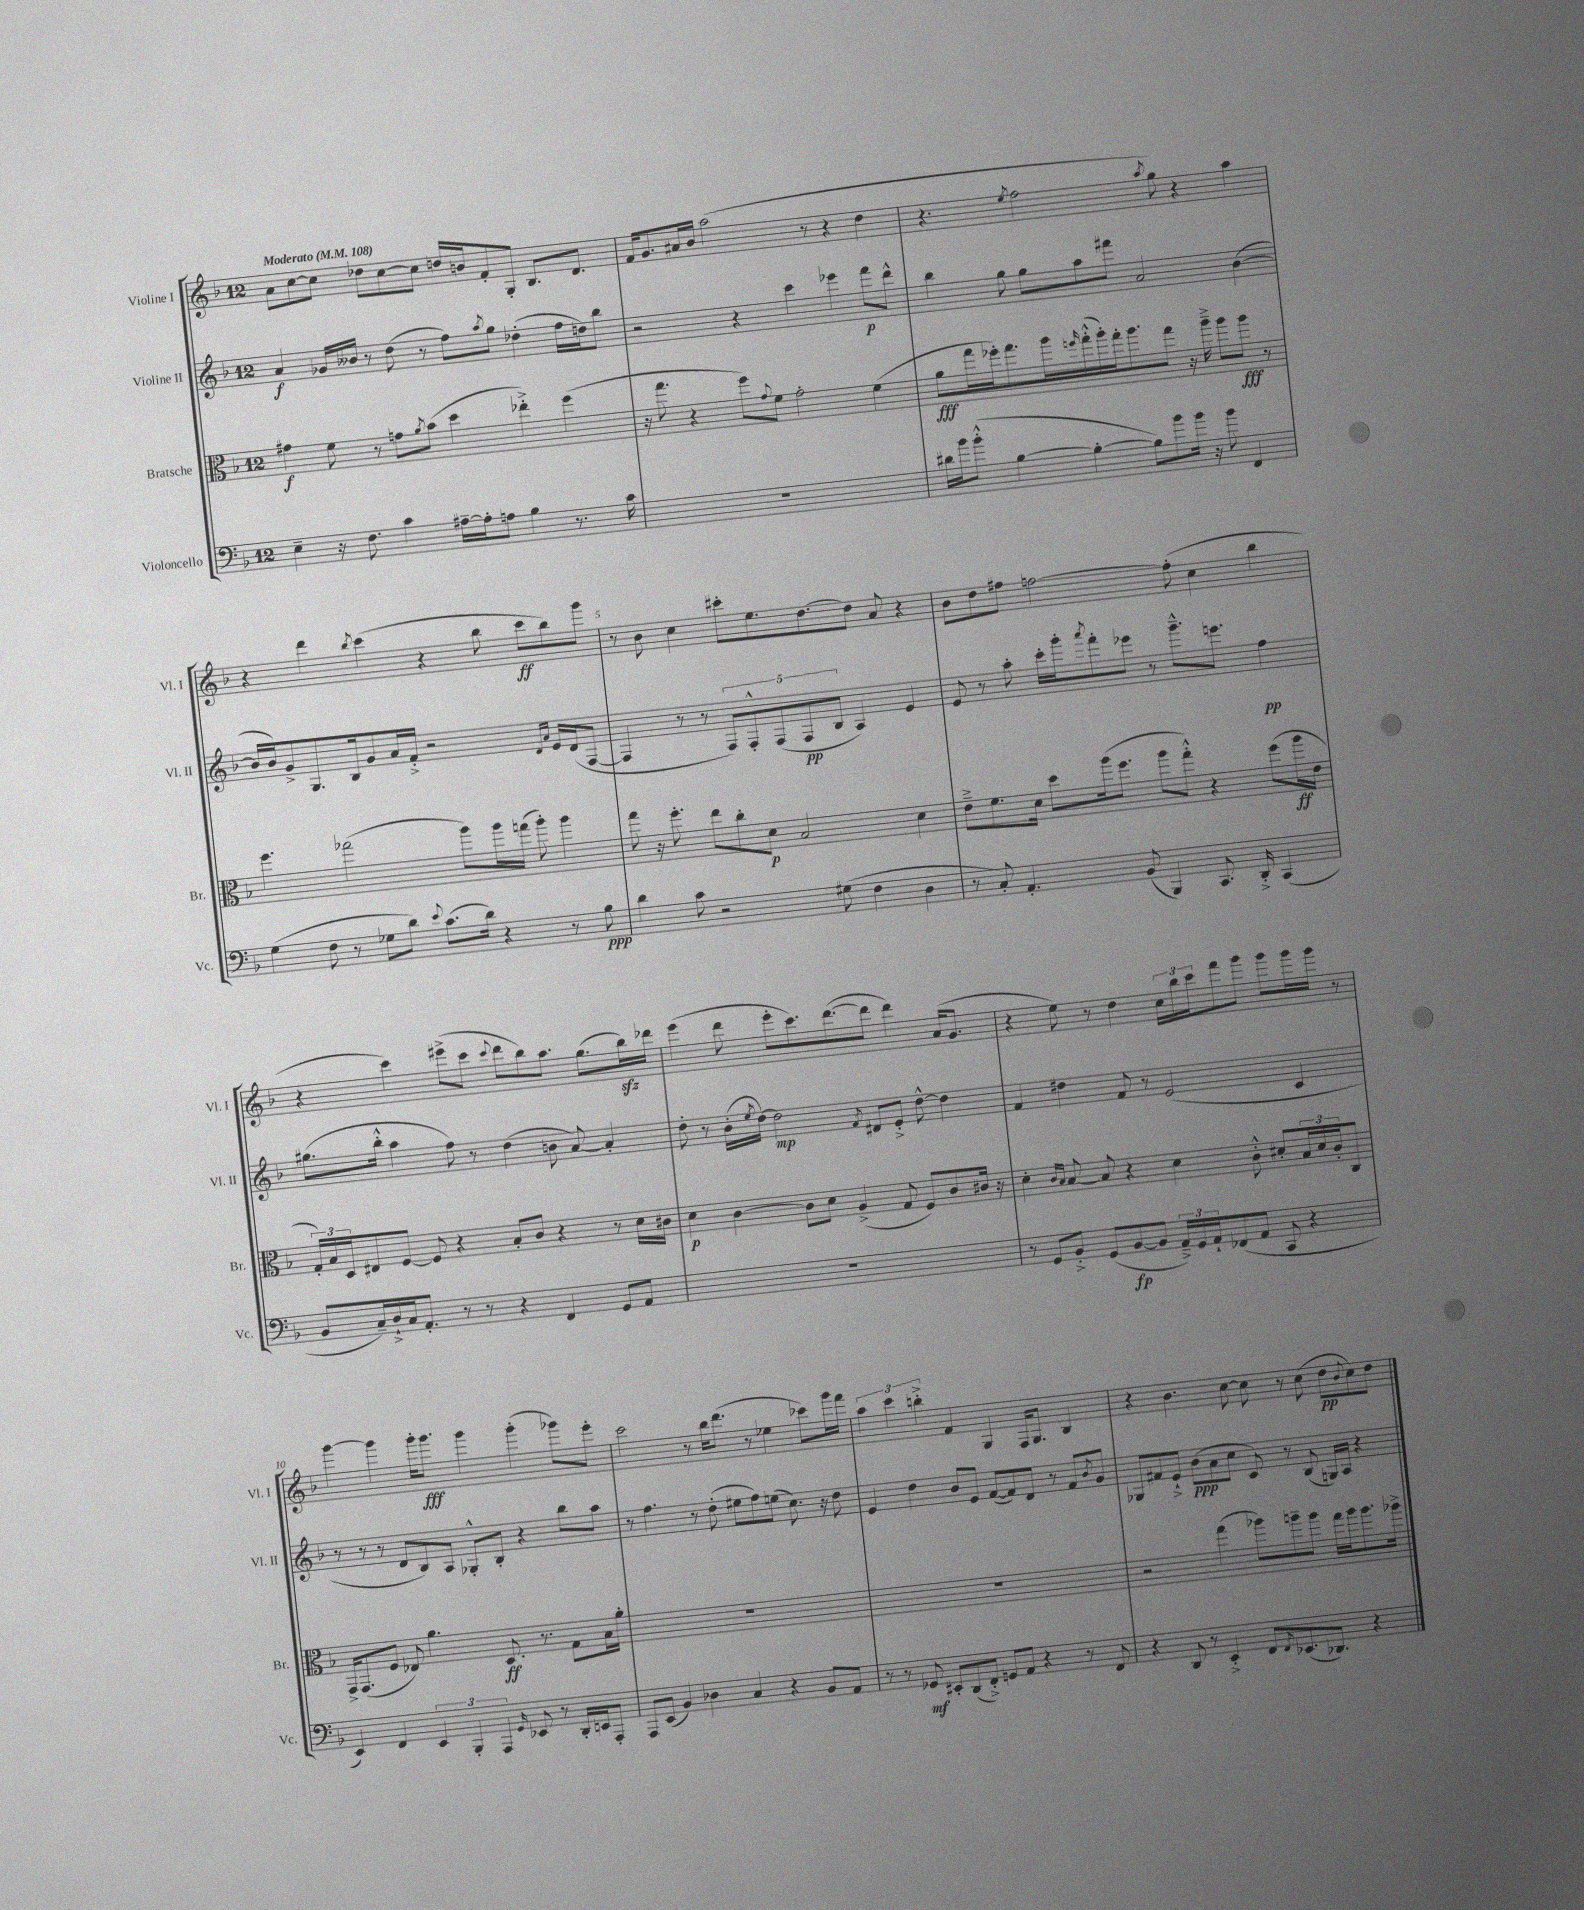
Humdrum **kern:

**kern	**kern	**kern	**kern
*staff4	*staff3	*staff2	*staff1
*clefF4	*clefC3	*clefG2	*clefG2
*k[b-]	*k[b-]	*k[b-]	*k[b-]
*M12/8	*M12/8	*M12/8	*M12/8
*MM108	*MM108	*MM108	*MM108
4E~\	4g#\	4a/	8a\L
.	.	.	[8cc\
16r	8f\	16g-/LL	8cc\]J
8.F\	.	16b--/JJ	.
.	8r	8r	8dd-\L
4c\	8g\L	(8dd\	[8cc\
.	8qa/	.	.
.	(8b-\J	8r	8cc\]J
[16A#~\LL	4dd\	8ff\L)	16dd/LL
16A#'\]J	.	.	16b/J
.	.	8qaa/	.
8A\J	.	8gg\J	8f'/
4B-\	4ee-'^\)	(4dd-'\	8G'/J
.	.	.	8.B-/L
8.r	(4ff\	16ff\LL	.
.	.	16dd\J)	8.d/J
.	.	8bb-\J	.
16c\	.	.	.
=	=	=	=
1.r	16r	2r	16f/LK
.	8.gg\	.	8.g/
.	4r	.	16a#/L
.	.	.	16b-/JJ
.	.	.	(2aa\
.	8ff\L)	4r	.
.	8qqg/	.	.
.	8f\J	.	.
.	2g'\	4ccc\	.
.	.	.	8r
.	.	4eee-\	4r
.	(4f\	8fff\L	4dd\
.	.	8ddd^^\J	.
=	=	=	=
16d#\LL	8a\L	4bb-\	4.r
16b-\J	.	.	.
(8b-'^^\J	16gg\L	.	.
.	16ff-'\J)	.	.
[4B-\	8.gg\	8gg\	.
.	.	.	8qee/
.	.	8gg\L	2ff\
.	16aa\L	.	.
.	16qqff/	.	.
4B-'\_	(16gg'^^\	8aa\	.
.	16aa'\)	.	.
.	16gg'\J	8fff#\J	.
.	8.aa\	.	.
8B-\]L)	.	2a/	.
.	.	.	8qaa/
8b-\	8gg\J	.	8gg\)
16b-\Jk	16r	.	4r
16r	16aa~^\	.	.
8b-\	8aa\L	.	.
4FF/	8aa\J	([4b-\	4aa\
.	8r	.	.
=	=	=	=
(4G\	4.ff\	16b-/]LL	4r
.	.	16b-/J)	.
.	.	8g^/	.
8F\	.	8.G/	4ddd\
8r	(2gg-\	.	.
.	.	16B-/k	.
.	.	.	8qbb-/
8G-\L	.	8g/	(4ccc\
8d\J)	.	16a/L	.
.	.	16f'^/JJ	.
8qqe/	.	.	.
(8.c\L	.	2r	4r
.	8aa\L)	.	.
16d\Jk)	.	.	.
4r	16aa\L	.	8bb-\
.	(16gg\JJ	.	.
.	8aa'\)	.	8ccc\L
.	.	16qqd/LL	.
.	.	16qqa/JJ	.
8r	4aa\	16e/LL	8bb-\)
.	.	(16d/J	.
8B-\	.	[8F/J	8ggg\J
=	=	=	=
4d\	8gg\	4F/]	8r
.	16r	.	8b-\
.	8.ff'\	.	.
8c\	.	8r	4cc\
2r	8ee\L	8r	.
.	8cc'\	10F/L)	8ccc#'\L
.	.	10F'^^/	.
.	8d\J	.	8.ee\
.	.	(10F/	.
.	2B-/	.	.
.	.	10F/	.
.	.	.	[8.dd\
(8G#\	.	.	.
.	.	10B-/J	.
4F\	.	4A/)	8dd\]J
.	.	.	8a/
4D\	4d\	4e/	4r
=	=	=	=
8r	8e~^\L	8e/	8b-\L
8C'/)	8.f\	8r	8dd\
4.AA'/	.	8aa'\	8ff#\J
.	16d\Jk	.	.
.	8dd\L	16ccc'\LL	[2ff\
.	.	16ggg'\J	.
.	.	8qaaa/	.
.	(16aa\k	8fff'\	.
.	8.ff\J	.	.
(8BB-/	.	8eee-\J	.
4BBB-/)	8aa\L	8r	.
.	8gg'^^\J)	8.ggg~^^\L	(8ff'\]
8.CC/	4r	.	4cc\
.	.	8.eee\J	.
16DD'^/	.	.	.
(4CC/	(8ff\L	4ff\	4bb-\
.	16aa\L	.	.
.	16e\JJ	.	.
=	=	=	=
8BB-/L	24G'/LL)	(8.gg#\L	4r
.	24B-/	.	.
.	24D/J	.	.
16C~/L)	8E#/	.	.
16D`^/	.	16bb-'^^\Jk	.
16C/J	[8F/J	4aa\	4ccc\)
8.AA'/J	.	.	.
.	8F/]	.	.
8r	4r	8ff\)	(8eee#^\L
8r	.	8r	8ccc\J
.	.	.	8qqccc/
4r	8B-'/L	(4dd\	8ddd\L
.	8c/J	.	8bb-\)
4FF/	4r	8b\	8.aa\J
.	.	[8a/)	.
.	.	.	(8.gg\L
8GG/L	8r	4a'/]	.
8AA/J	16d\LL	.	16bb-\L)
.	16c#\JJ	.	16ddd-\JJ
=	=	=	=
1.r	4d\	8dd'\	(4eee\
.	.	8r	.
.	[4c\	(16b-'\LL	8ddd\
.	.	8qee/	.
.	.	[16dd\JJ)	.
.	.	2dd\]	8eee'\L
.	8c\]L	.	8.ccc\)
.	8d\J	.	.
.	.	.	([8.ddd\
.	(4A^/	.	.
.	.	8qf/	.
.	.	8d#/L	8ddd\]J
.	8G/	8e'^/J	4ddd\)
.	8F/L)	[8dd^^\	.
.	8c/	4dd\]	(16a/LK
.	.	.	8.g/J
.	16c#/Jk	.	.
.	16r	.	.
=	=	=	=
8r	4d'\	4f/	4r
8GG/L	.	.	.
.	16qqc/LL	.	.
.	16qqB-/JJ	.	.
8BB-'^/J	[8B-/	4dd#\	8ee\)
(8GG/L	8B-/]	.	8r
[8BB-/	4r	8f/	4dd\
8BB-/]J	.	8r	.
24AA~^/LL)	4d\	(2e/	24cc\LL
24GG/	.	.	24bb-\
24AA`/J	.	.	24ccc\J
(8FF-/	.	.	8fff\
8AA/J	8c'^^\	.	8ggg\J
8CC/	8d#'/L	.	8ggg\L
4r	24B-/L	4c/	16ggg\L
.	24d#/	.	.
.	.	.	16ggg\JJ
.	24c'/J	.	.
.	8C/J	.	8r
=	=	=	=
4EE/)	16GG^/LK	8r	[4ggg\
.	(8.GG/	.	.
.	.	8r	.
4FF/	8F/J	8r	4ggg\]
.	8E-/)	8d/L	.
6EE/	4.a\	8B-/)	16ggg'\LK
.	.	.	8.ggg\J
.	.	8A/J	.
6BBB-'/	.	.	.
.	.	8G-'^^/L	4ggg\
6AAA/	.	.	.
.	8.D/	8B-'/J	.
16qqGG/	.	.	.
8EE-/	.	4r	(4ggg'\
.	8.r	.	.
8r	.	.	.
16DD'/LL	8G\L	8bb-\L	8ggg-\L)
16EE/J	.	.	.
8AAA'/J	16B-\L	8aa\J	8eee'\J
.	16a'\JJ	.	.
=	=	=	=
8AAA/L	1.r	8r	2ccc\
(8EE/J	.	4.ff\	.
4BB-/)	.	.	.
4D-\	.	8r	8r
.	.	(8dd'\	16bb-\LK
.	.	.	(8.ddd\J
4C/	.	8ee#\L	.
.	.	8ff\)	8r
4r	.	(8ee\J	4ee-\
.	.	8.cc\)	.
8BB-/L	.	.	8ccc-\L)
.	.	16r	.
8AA/J	.	8dd\	16ggg\L
.	.	.	16fff\JJ
=	=	=	=
8r	1.r	4e/	6aa\
8r	.	.	.
.	.	.	6ccc\
8GG-/	.	4dd\	.
.	.	.	6bb'^\
8EE#'/L	.	.	.
(8DD/	.	8b-/L	4f/
8FF'^/J)	.	8e/J	.
8GG/L	.	([8f/L	4G/
8AA/J	.	8f/])	.
4r	.	8d/J	16F/LK
.	.	.	8.G/J
.	.	8r	.
8r	.	8f/L	4B-/
.	.	8qb-/	.
8FF/	.	8g/J	.
=	=	=	=
4r	2r	8G-/L	4r
.	.	8f#/	.
8DD/	.	8e`^/J	4.b-\
8r	.	(8b-\L	.
4EE'^/	(4gg\	8a\	.
.	.	8cc\J	[8cc\
8FF/L	8aa-\L)	8c/)	8cc\]
8qFF/	.	.	.
(8.EE-/	8aa~\	8r	8r
.	8aa\J	(8B-/	(8cc\
8.DD-/J)	.	.	.
.	16gg\LL	16G/LL)	8dd\L
.	16aa\J	16A/JJ	.
.	.	.	8qqb-/
4r	8.aa\	4r	8cc\)
.	.	.	8dd\J
.	16aa-^\Jk	.	.
==	==	==	==
*-	*-	*-	*-
